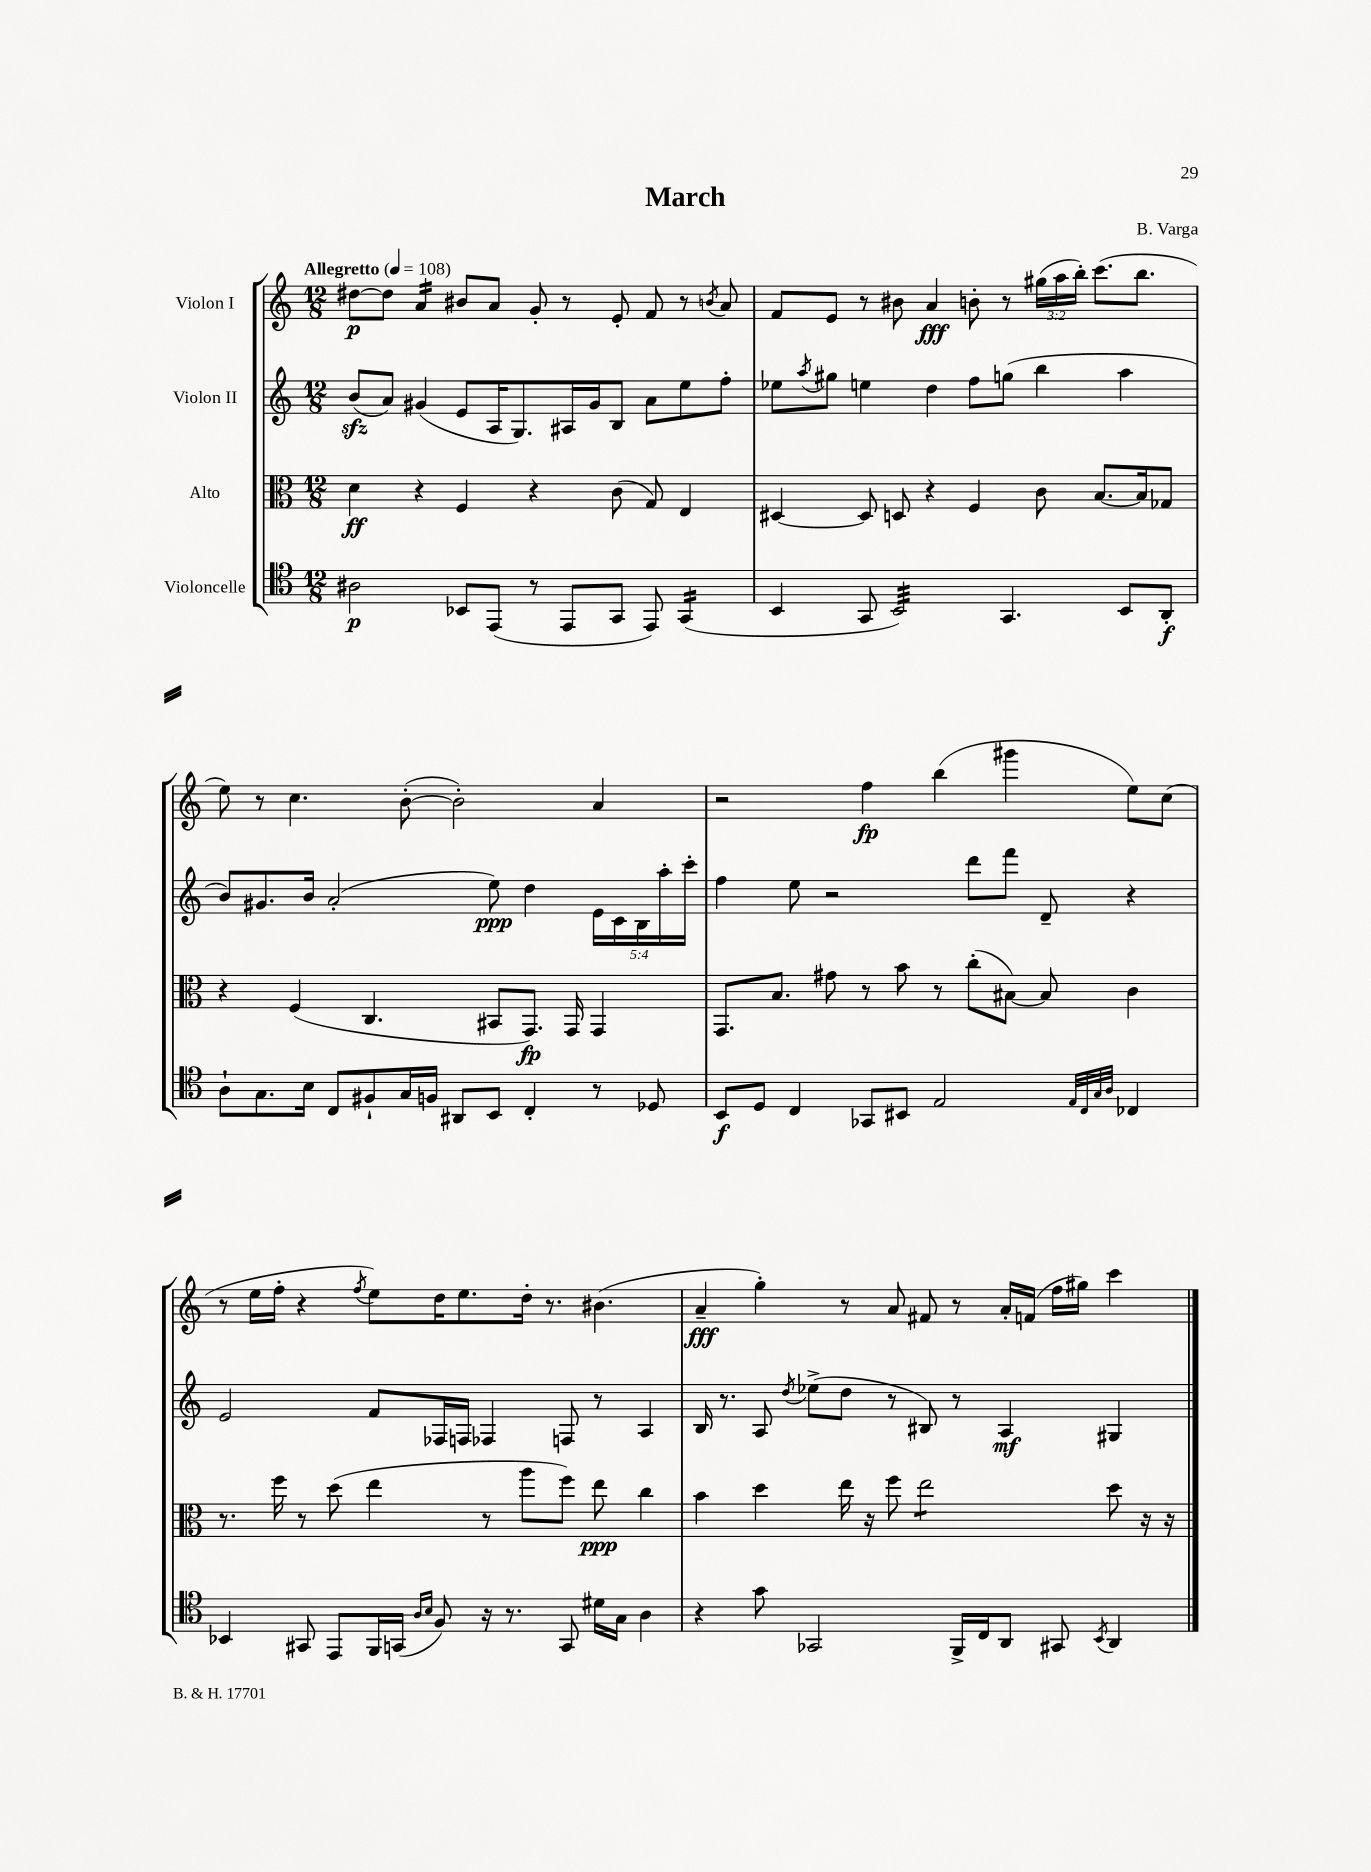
\header { title = "March" composer = "B. Varga" }
<<
\new StaffGroup <<
\new Staff = "s0" \with { instrumentName = "Violon I" } {
    \clef treble \key c \major \numericTimeSignature \time 12/8 \override Staff.TupletNumber.text = #tuplet-number::calc-fraction-text \tempo "Allegretto" 4 = 108
    dis''8~\p dis''8 a'4:16 bis'8 a'8 g'8-. r8 e'8-. f'8 r8 \acciaccatura { b'8 } a'8 |
    f'8 e'8 r8 bis'8 a'4\fff b'8-. r8 \tuplet 3/2 { gis''16( a''16 b''16-.) } c'''8.( b''8. |
    e''8) r8 c''4. b'8~-.( b'2-.) a'4 |
    r2 f''4\fp b''4( gis'''4 e''8) c''8( |
    r8 e''16 f''16-. r4 \acciaccatura { f''8 } e''8) d''16 e''8. d''16-. r8. bis'4.( |
    a'4--\fff g''4-.) r8 a'8 fis'8 r8 a'16-. f'16( f''16 gis''16) c'''4 \bar "|." |
}
\new Staff = "s1" \with { instrumentName = "Violon II" } {
    \clef treble \key c \major \numericTimeSignature \time 12/8 \override Staff.TupletNumber.text = #tuplet-number::calc-fraction-text
    b'8\sfz( a'8) gis'4( e'8 a16 g8.) ais16 gis'16 b8 a'8 e''8 f''8-. |
    ees''8 \acciaccatura { a''8 } gis''8 e''4 d''4 f''8 g''8( b''4 a''4 |
    b'8) gis'8. b'16 a'2-.( e''8\ppp) d''4 \tuplet 5/4 { e'16 c'16 b16 a''16-. c'''16-. } |
    f''4 e''8 r2 d'''8 f'''8 d'8-- r4 |
    e'2 f'8 fes16 f16 fes4 f8 r8 a4 |
    b16 r8. a8 \acciaccatura { d''8 } ees''8->( d''8 r8 bis8) r8 a4\mf gis4 \bar "|." |
}
\new Staff = "s2" \with { instrumentName = "Alto" } {
    \clef alto \key c \major \numericTimeSignature \time 12/8
    d'4\ff r4 f4 r4 c'8( g8) e4 |
    dis4~ dis8 d8 r4 f4 c'8 b8.~ b16 ges8 |
    r4 f4( c4. bis,8 g,8.\fp) g,16 g,4 |
    g,8. b8. gis'8 r8 b'8 r8 c''8-.( bis8~) bis8 c'4 |
    r8. f''16 r8 d''8( e''4 r8 a''8 f''8) e''8\ppp c''4 |
    b'4 d''4 e''16 r16 f''8 e''2:8 d''8 r16 r16 \bar "|." |
}
\new Staff = "s3" \with { instrumentName = "Violoncelle" } {
    \clef tenor \key c \major \numericTimeSignature \time 12/8
    ais2\p bes,8 e,8( r8 e,8 g,8 e,8) g,4:16( |
    b,4 g,8 b,2:32) g,4. b,8 a,8-.\f |
    a8-! g8. b16 c8 fis8-! g16 f16 ais,8 b,8 c4-. r8 des8 |
    b,8\f d8 c4 ges,8 bis,8 e2 \grace { e32 c32 g32 a32 } ces4 |
    bes,4 gis,8 e,8 f,16 g,16( \grace { a16 b16 } f8) r16 r8. g,8 dis'16 g16 a4 |
    r4 g'8 ges,2 f,16-> c16 a,8 gis,8 \acciaccatura { b,8 } a,4 \bar "|." |
}
>>
>>
\layout { \context { \Score \remove "Bar_number_engraver" } }
